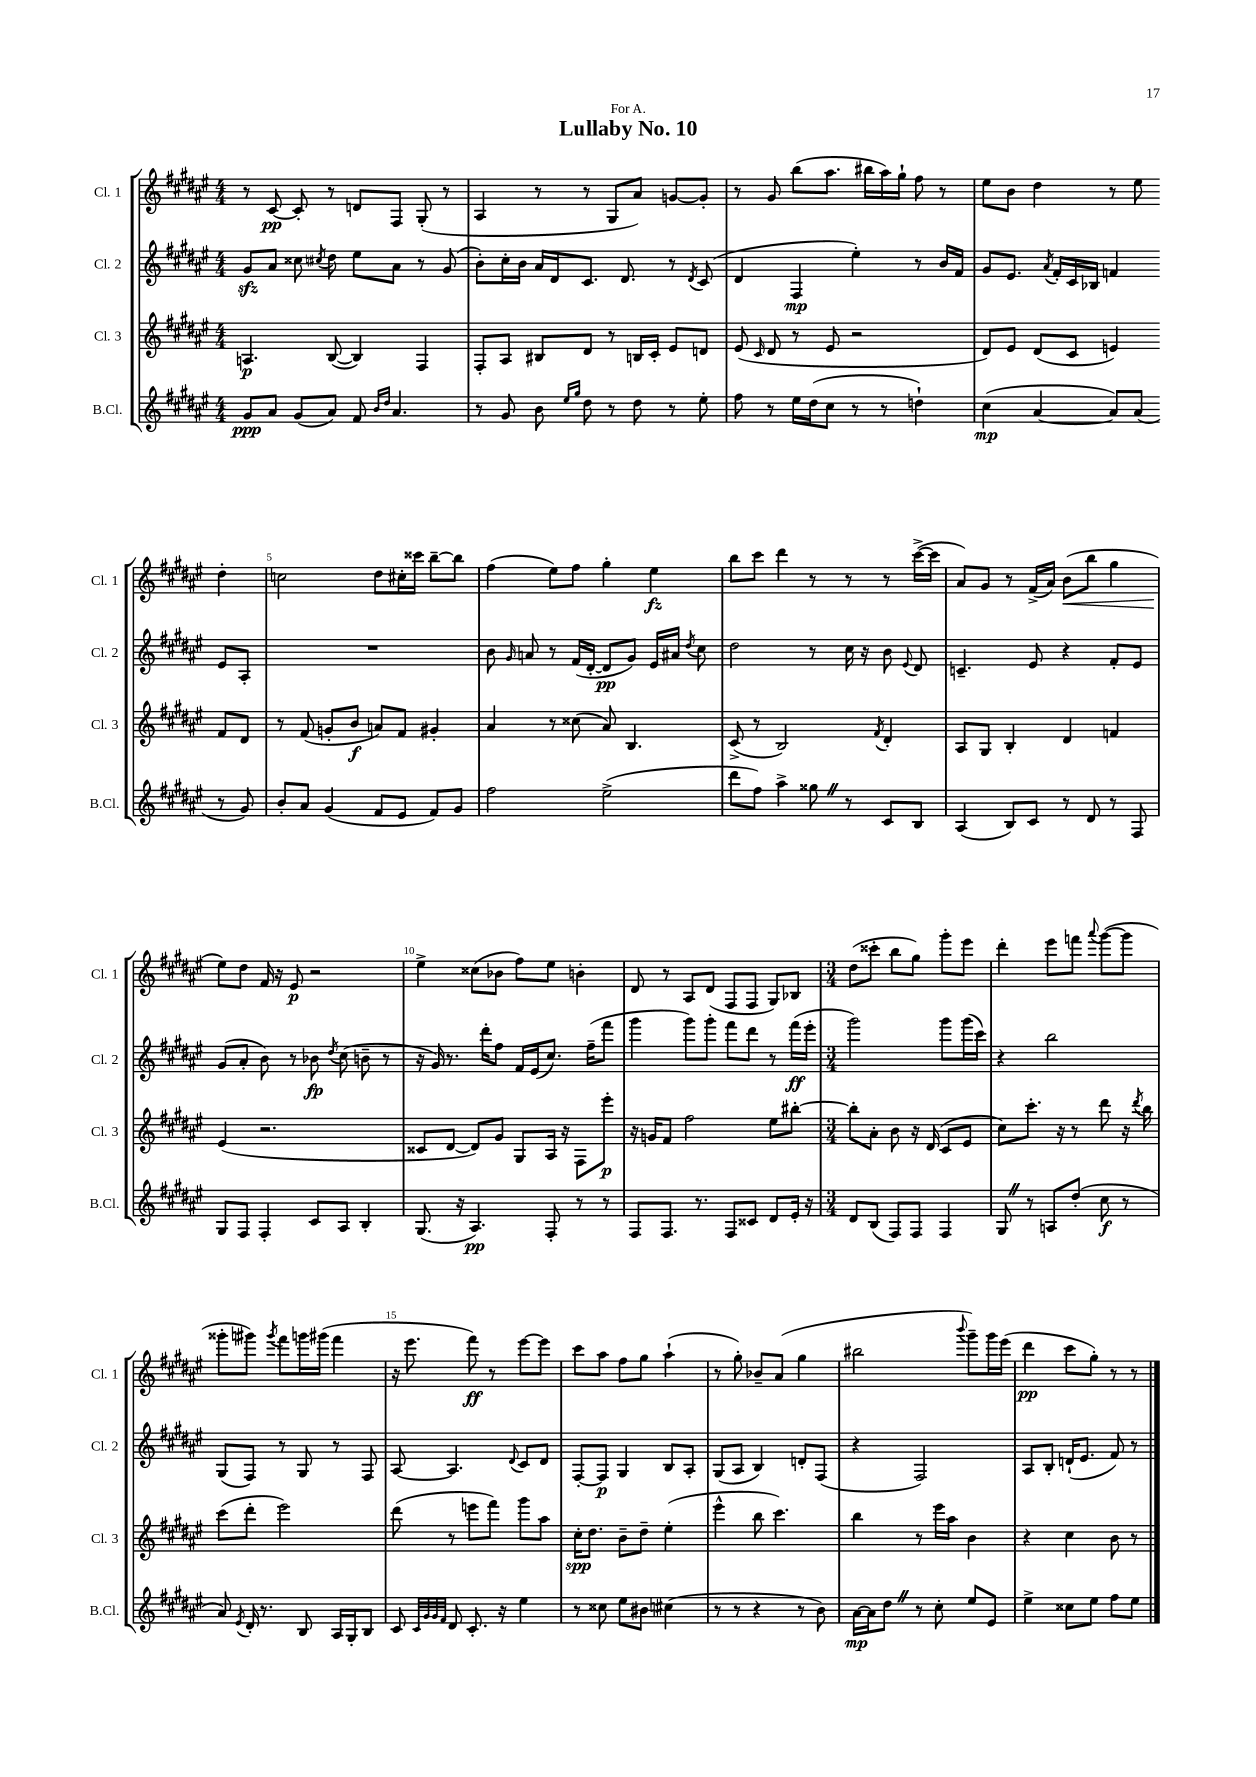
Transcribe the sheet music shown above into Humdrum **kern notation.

**kern	**kern	**kern	**kern
*staff4	*staff3	*staff2	*staff1
*clefG2	*clefG2	*clefG2	*clefG2
*k[f#c#g#d#a#e#]	*k[f#c#g#d#a#e#]	*k[f#c#g#d#a#e#]	*k[f#c#g#d#a#e#]
*M4/4	*M4/4	*M4/4	*M4/4
8g#	4.A	8g#	8r
8a#	.	8a#	[8c#
(8g#	.	8cc##	8c#']
.	.	8qcc#	.
8a#)	([8B	8dd#	8r
8f#	4B])	8ee#	8d
16qqb	.	.	.
16qqdd#	.	.	.
4.a#	.	8a#	8F#
.	4F#	8r	(8G#'
.	.	(8g#	8r
=	=	=	=
8r	8F#'	8b')	4A#
8g#	8A#	16cc#'	.
.	.	16b	.
8b	8B#	16a#	8r
.	.	16d#	.
16qqee#	.	.	.
16qqgg#	.	.	.
8dd#	8d#	8.c#	8r
8r	8r	.	8G#
.	.	8.d#	.
8dd#	16B	.	8a#)
.	16c#'	.	.
8r	8e#	8r	[8g
.	.	8qd#	.
8ee#'	8d	(8c#	8g']
=	=	=	=
8ff#	(8e#	4d#	8r
.	16qqc#	.	.
8r	8d#	.	8g#
16ee#	8r	4F#	(8bb
(16dd#	.	.	.
8cc#	8e#	.	8.aa#
8r	2r	4ee#')	.
.	.	.	16bb#
8r	.	.	16aa#)
.	.	.	16gg#`
4dd`)	.	8r	8ff#
.	.	16b	8r
.	.	16f#	.
=	=	=	=
(4cc#	8d#)	8g#	8ee#
.	8e#	8.e#	8b
[4a#	(8d#	.	4dd#
.	.	8qa#	.
.	.	16f#'	.
.	8c#	16c#	.
.	.	16B-	.
8a#])	4e)	4f	8r
(8a#	.	.	8ee#
8r	8f#	8e#	4dd#'
8g#)	8d#	8A#'	.
=	=	=	=
8b'	8r	1r	2cc
8a#	(8f#	.	.
(4g#	8g'	.	.
.	8b	.	.
8f#	8a)	.	8dd#
8e#	8f#	.	16cc#'
.	.	.	16ccc##
8f#)	4g#'	.	[8bb~
8g#	.	.	8bb]
=	=	=	=
2ff#	4a#	8b	(4ff#
.	.	16qqg#	.
.	.	8a	.
.	8r	8r	8ee#)
.	(8cc##	(16f#	8ff#
.	.	[16d#'	.
(2ee#^	8a#)	8d#]	4gg#'
.	4.B	8g#)	.
.	.	16e#	4ee#
.	.	16a#	.
.	.	8qdd#	.
.	.	8cc#	.
=	=	=	=
8ddd#	(8c#^	2dd#	8bb
8ff#)	8r	.	8ccc#
4aa#^	2B)	.	4ddd#
8gg##	.	8r	8r
8r	.	16cc#	8r
.	.	16r	.
.	8qf#	.	.
8c#	4d#'	8b	8r
.	.	8qqe#	.
8B	.	8d#	([16ccc#^
.	.	.	16ccc#]
=	=	=	=
(4A#	8A#	4.c~	8a#)
.	8G#	.	8g#
8B)	4B'	.	8r
8c#	.	8e#	(16f#^
.	.	.	16a#)
8r	4d#	4r	(8b
8d#	.	.	8bb
8r	4f	8f#'	4gg#
8F#	.	8e#	.
=	=	=	=
8G#	(4e#	(8g#	8ee#)
8F#	.	8a#'	8dd#
4F#'	2.r	8b)	16f#
.	.	.	16r
.	.	8r	8e#
8c#	.	8b-	2r
.	.	8qdd#	.
8A#	.	(8cc#	.
4B'	.	8b~	.
.	.	8r	.
=	=	=	=
(8.G#	8c##	16r	4ee#^
.	.	16g#)	.
.	[8d#	8.r	.
16r	.	.	.
4.A#)	8d#])	.	(8cc##
.	.	16ddd#'	.
.	8g#	8ff#	8b-
.	8G#	16f#	8ff#)
.	.	(16e#	.
8F#'	16A#	8.cc#)	8ee#
.	16r	.	.
8r	8F#	.	4b'
.	.	(16ff#~	.
8r	8eee#'	8fff#	.
=	=	=	=
8F#	16r	4ggg#	8d#
.	16g	.	.
8.F#	8f#	.	8r
.	2ff#	8ggg#)	8A#
8.r	.	.	.
.	.	8ggg#'	(8d#
8F#	.	8fff#	8F#
8c##	.	8ddd#	8F#
8d#	8ee#	8r	8G#)
16e#'	[8bb#'	(16fff#	8B-
16r	.	16eee#'	.
=	=	=	=
*M3/4	*M3/4	*M3/4	*M3/4
8d#	8bb#']	2ggg#)	(8dd#
(8B	8a#'	.	8ccc##'
8F#)	8b	.	8bb
8F#	16r	.	8gg#)
.	(16d#	.	.
4F#	8c#	8ggg#	8ggg#'
.	8e#	(16ggg#	8eee#
.	.	16ccc#)	.
=	=	=	=
8G#	8cc#)	4r	4ddd#'
8r	8.ccc#'	.	.
8A	.	2bb	8eee#
.	16r	.	.
(8dd#'	8r	.	8fff
.	.	.	8qqaaa#
8cc#	8ddd#	.	([8ggg#
8r	16r	.	8ggg#]
.	8qddd#	.	.
.	16bb	.	.
=	=	=	=
8a#)	(8ccc#	(8G#	8ggg##'
8qe#	.	.	.
16d#'	8ddd#'	8F#)	8ggg#)
8.r	.	.	.
.	.	.	8qggg#
.	2eee#)	8r	8fff#
8B	.	8G#	16ggg
.	.	.	(16ggg#
16A#	.	8r	4fff#
16G#'	.	.	.
8B	.	8F#	.
=	=	=	=
8c#	(8ddd#	[8A#	16r
.	.	.	8.eee#
32qqc#	.	.	.
32qqg#	.	.	.
32qqg#	.	.	.
32qqf#	.	.	.
8d#	8r	4.A#]	.
8.c#'	8eee	.	8fff#)
.	8fff#)	.	8r
16r	.	.	.
.	.	8qqd#	.
4ee#	8ggg#	8c#	[8eee#
.	8aa#	8d#	8eee#]
=	=	=	=
8r	16cc#'	[8F#'	8ccc#
.	8.dd#	.	.
8cc##	.	8F#]	8aa#
8ee#	8b~	4G#	8ff#
8b#	8dd#~	.	8gg#
(4cc#	(4ee#'	8B	(4aa#`
.	.	8A#'	.
=	=	=	=
8r	4eee#^^	(8G#	8r
8r	.	8A#	8gg#')
4r	8bb	4B)	8b-~
.	4.ccc#)	.	(8a#
8r	.	8d'	4gg#
8b)	.	(8F#	.
=	=	=	=
[16a#	4bb	4r	2bb#
16a#]	.	.	.
8dd#	.	.	.
8r	8r	2F#)	.
8cc#'	16eee#	.	.
.	16aa#	.	.
.	.	.	8qqbbb
8ee#	4b	.	8ggg#~)
8e#	.	.	16ggg#
.	.	.	(16eee#
=	=	=	=
4ee#^	4r	8A#	4ddd#
.	.	8B'	.
8cc##	4cc#	(16d`	8ccc#
.	.	8.e#	.
8ee#	.	.	8gg#')
8ff#	8b	8f#)	8r
8ee#	8r	8r	8r
==	==	==	==
*-	*-	*-	*-
